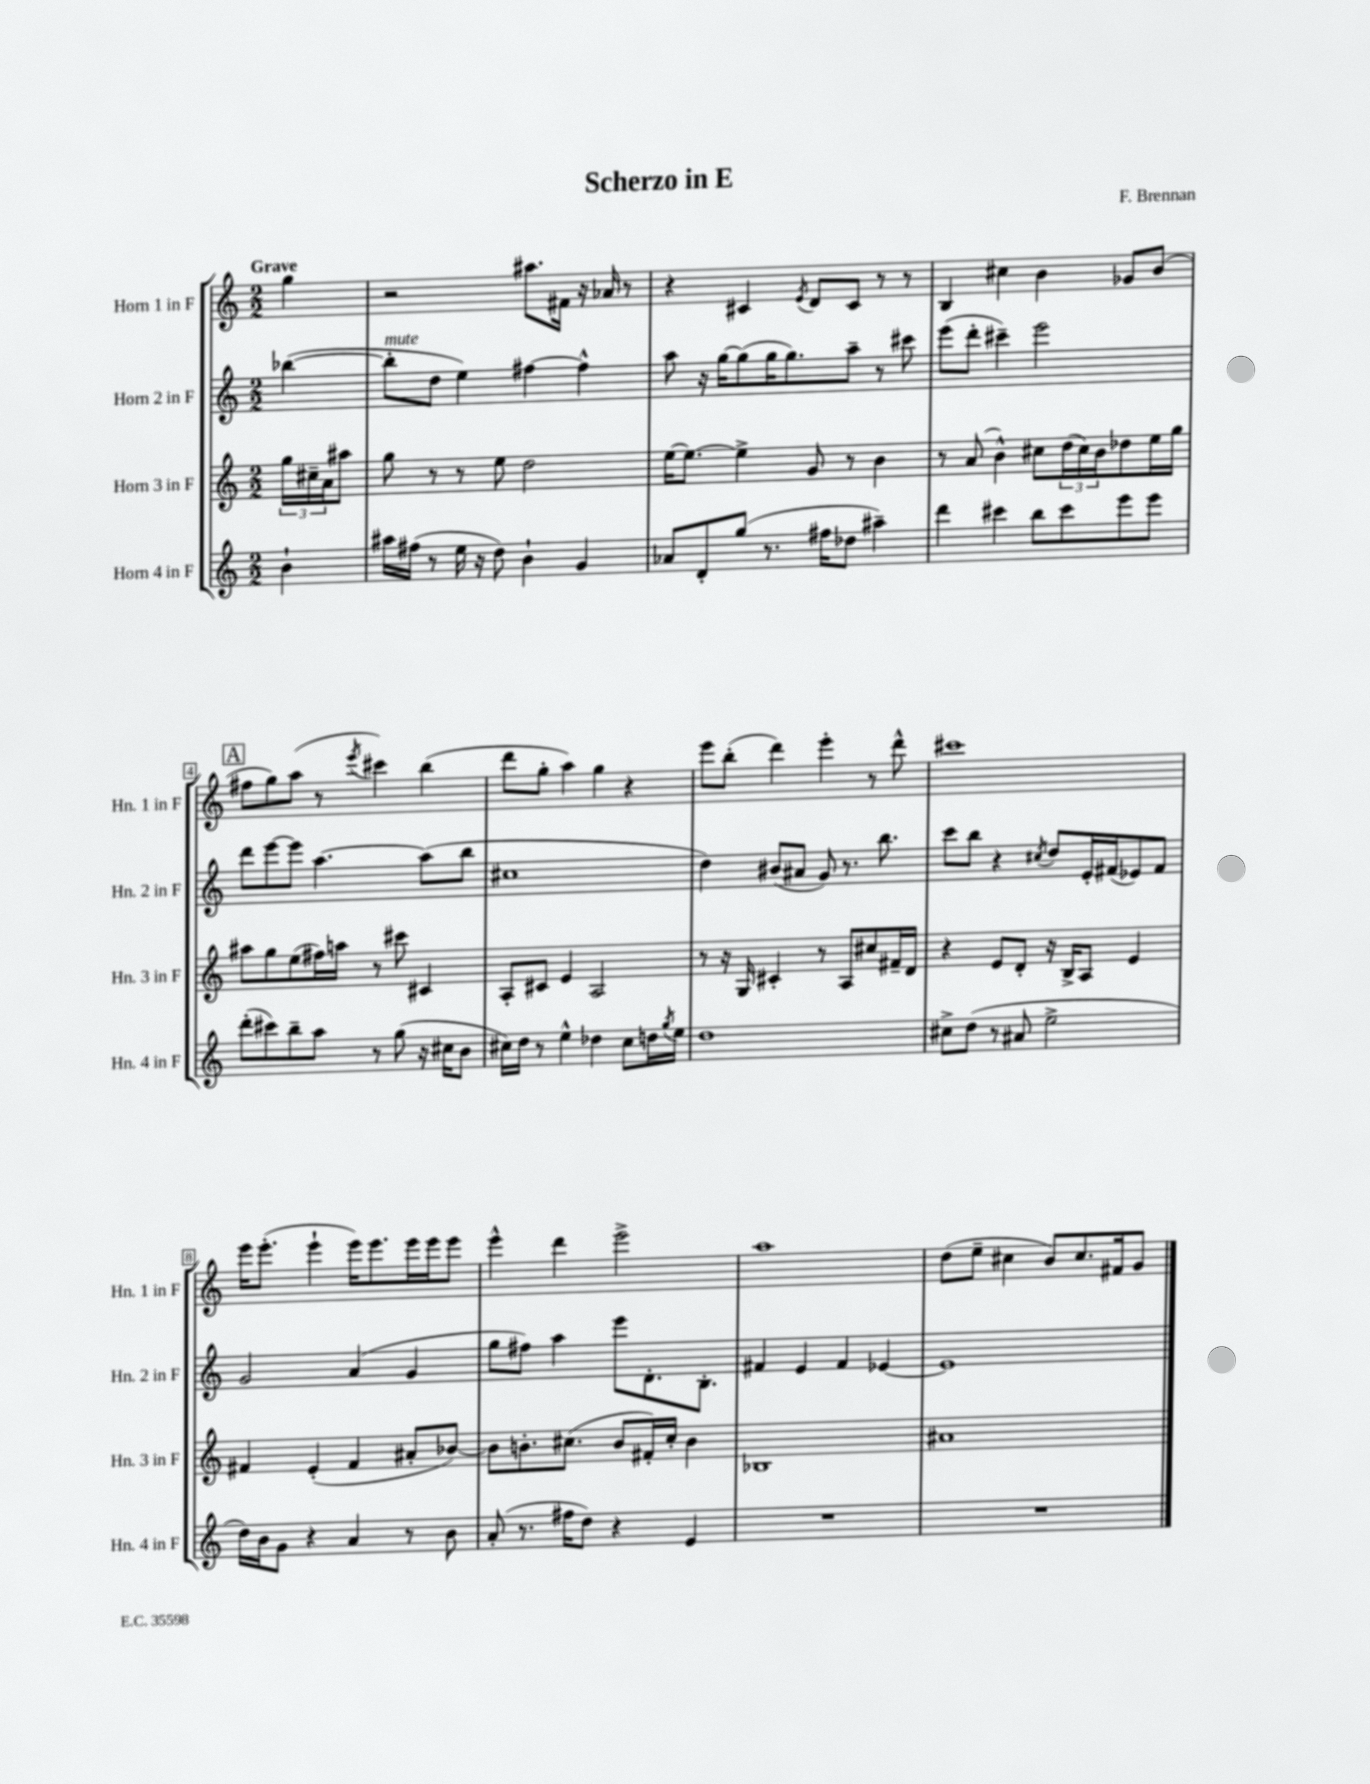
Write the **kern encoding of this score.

**kern	**kern	**kern	**kern
*staff4	*staff3	*staff2	*staff1
*clefG2	*clefG2	*clefG2	*clefG2
*k[]	*k[]	*k[]	*k[]
*M2/2	*M2/2	*M2/2	*M2/2
4b`	24gg	([4bb-	4gg
.	24cc#~	.	.
.	24a	.	.
.	8aa#	.	.
=	=	=	=
16aa#	8gg	8bb-']	2r
(16ff#	.	.	.
8r	8r	8dd	.
16ee	8r	4ee)	.
16r	.	.	.
8dd)	8ee	.	.
4b`	2dd	[4ff#	8.aa#
.	.	.	16f#
4g	.	4ff#^^]	16r
.	.	.	16a-
.	.	.	8r
=	=	=	=
8a-	[16ee	8aa	4r
.	8.ee_	.	.
8d'	.	16r	.
.	.	[16gg	.
(8gg	4ee^]	(8gg]	4c#
8.r	.	16gg	.
.	.	8.gg)	.
.	.	.	8qe
.	8g	.	8d
16ff#	.	.	.
8dd-	8r	8aa~	8c#
4aa#~)	4b	8r	8r
.	.	8ccc#	8r
=	=	=	=
4ddd	8r	(8eee	4B
.	(8a	8ddd'	.
4ccc#	4b^^)	4ccc#~)	4cc#
8bb	8cc#	2eee	4b
8ccc#	(24dd	.	.
.	24cc#)	.	.
.	24b	.	.
8eee	8dd-	.	8g-
8eee	16ee	.	(8b
.	16gg	.	.
=	=	=	=
(8ddd'	8aa#	8ddd	8ff#
8ccc#)	8gg	[8eee	8gg)
8bb~	(8ee	8eee]	(8aa
8aa	16ff#)	[4.aa	8r
.	16aa	.	.
.	.	.	8qeee
8r	8r	.	4ccc#)
(8gg	8ccc#	.	.
16r	4c#	(8aa]	(4bb
16cc#	.	.	.
8b	.	8bb	.
=	=	=	=
16cc#)	8A'	1cc#	8ddd
16dd	.	.	.
8r	8c#	.	8gg'
4ee^^	4e	.	4aa)
4dd-	2A	.	4gg
8cc#	.	.	4r
16dd	.	.	.
8qgg	.	.	.
16ee	.	.	.
=	=	=	=
1dd	8r	4dd)	8eee
.	16r	.	(8bb'
.	16G	.	.
.	4c#'	(8b#	4ddd)
.	.	8a#	.
.	8r	8g)	4eee'
.	8A	8.r	.
.	8cc#	.	8r
.	.	8.bb	.
.	16f#~	.	8ddd^^
.	16d	.	.
=	=	=	=
8cc#^	4r	8ccc	1ccc#
(8dd	.	8bb	.
8r	8e	4r	.
8a#	8d'	.	.
.	.	8qcc#	.
2ee^	16r	8dd	.
.	16B^	.	.
.	8A	16e'	.
.	.	(16f#	.
.	4e	8e-)	.
.	.	8f#	.
=	=	=	=
16dd)	4f#	2g	16eee
16b	.	.	(8.eee'
8g	.	.	.
4r	(4e'	.	4eee`
4a	4f#	(4a	16eee)
.	.	.	8.eee
8r	8a#'	4g	16eee
.	.	.	16eee
8b	[8b-)	.	8eee
=	=	=	=
(8a'	8b-]	8gg	4eee^^
8.r	8.b'	8ff#)	.
.	.	4aa	4ddd
16ff#	(8.cc#	.	.
8dd)	.	.	.
4r	8b	8eee	2eee^
.	16f#')	8.d'	.
.	16cc#'	.	.
4e	4b	.	.
.	.	8.B'	.
=	=	=	=
1r	1B-	4f#	1aa
.	.	4e	.
.	.	4f#	.
.	.	[4e-	.
=	=	=	=
1r	1a#	1e-]	(8dd
.	.	.	8ee~
.	.	.	4cc#
.	.	.	8b)
.	.	.	8.cc#
.	.	.	16f#
.	.	.	8g
==	==	==	==
*-	*-	*-	*-
